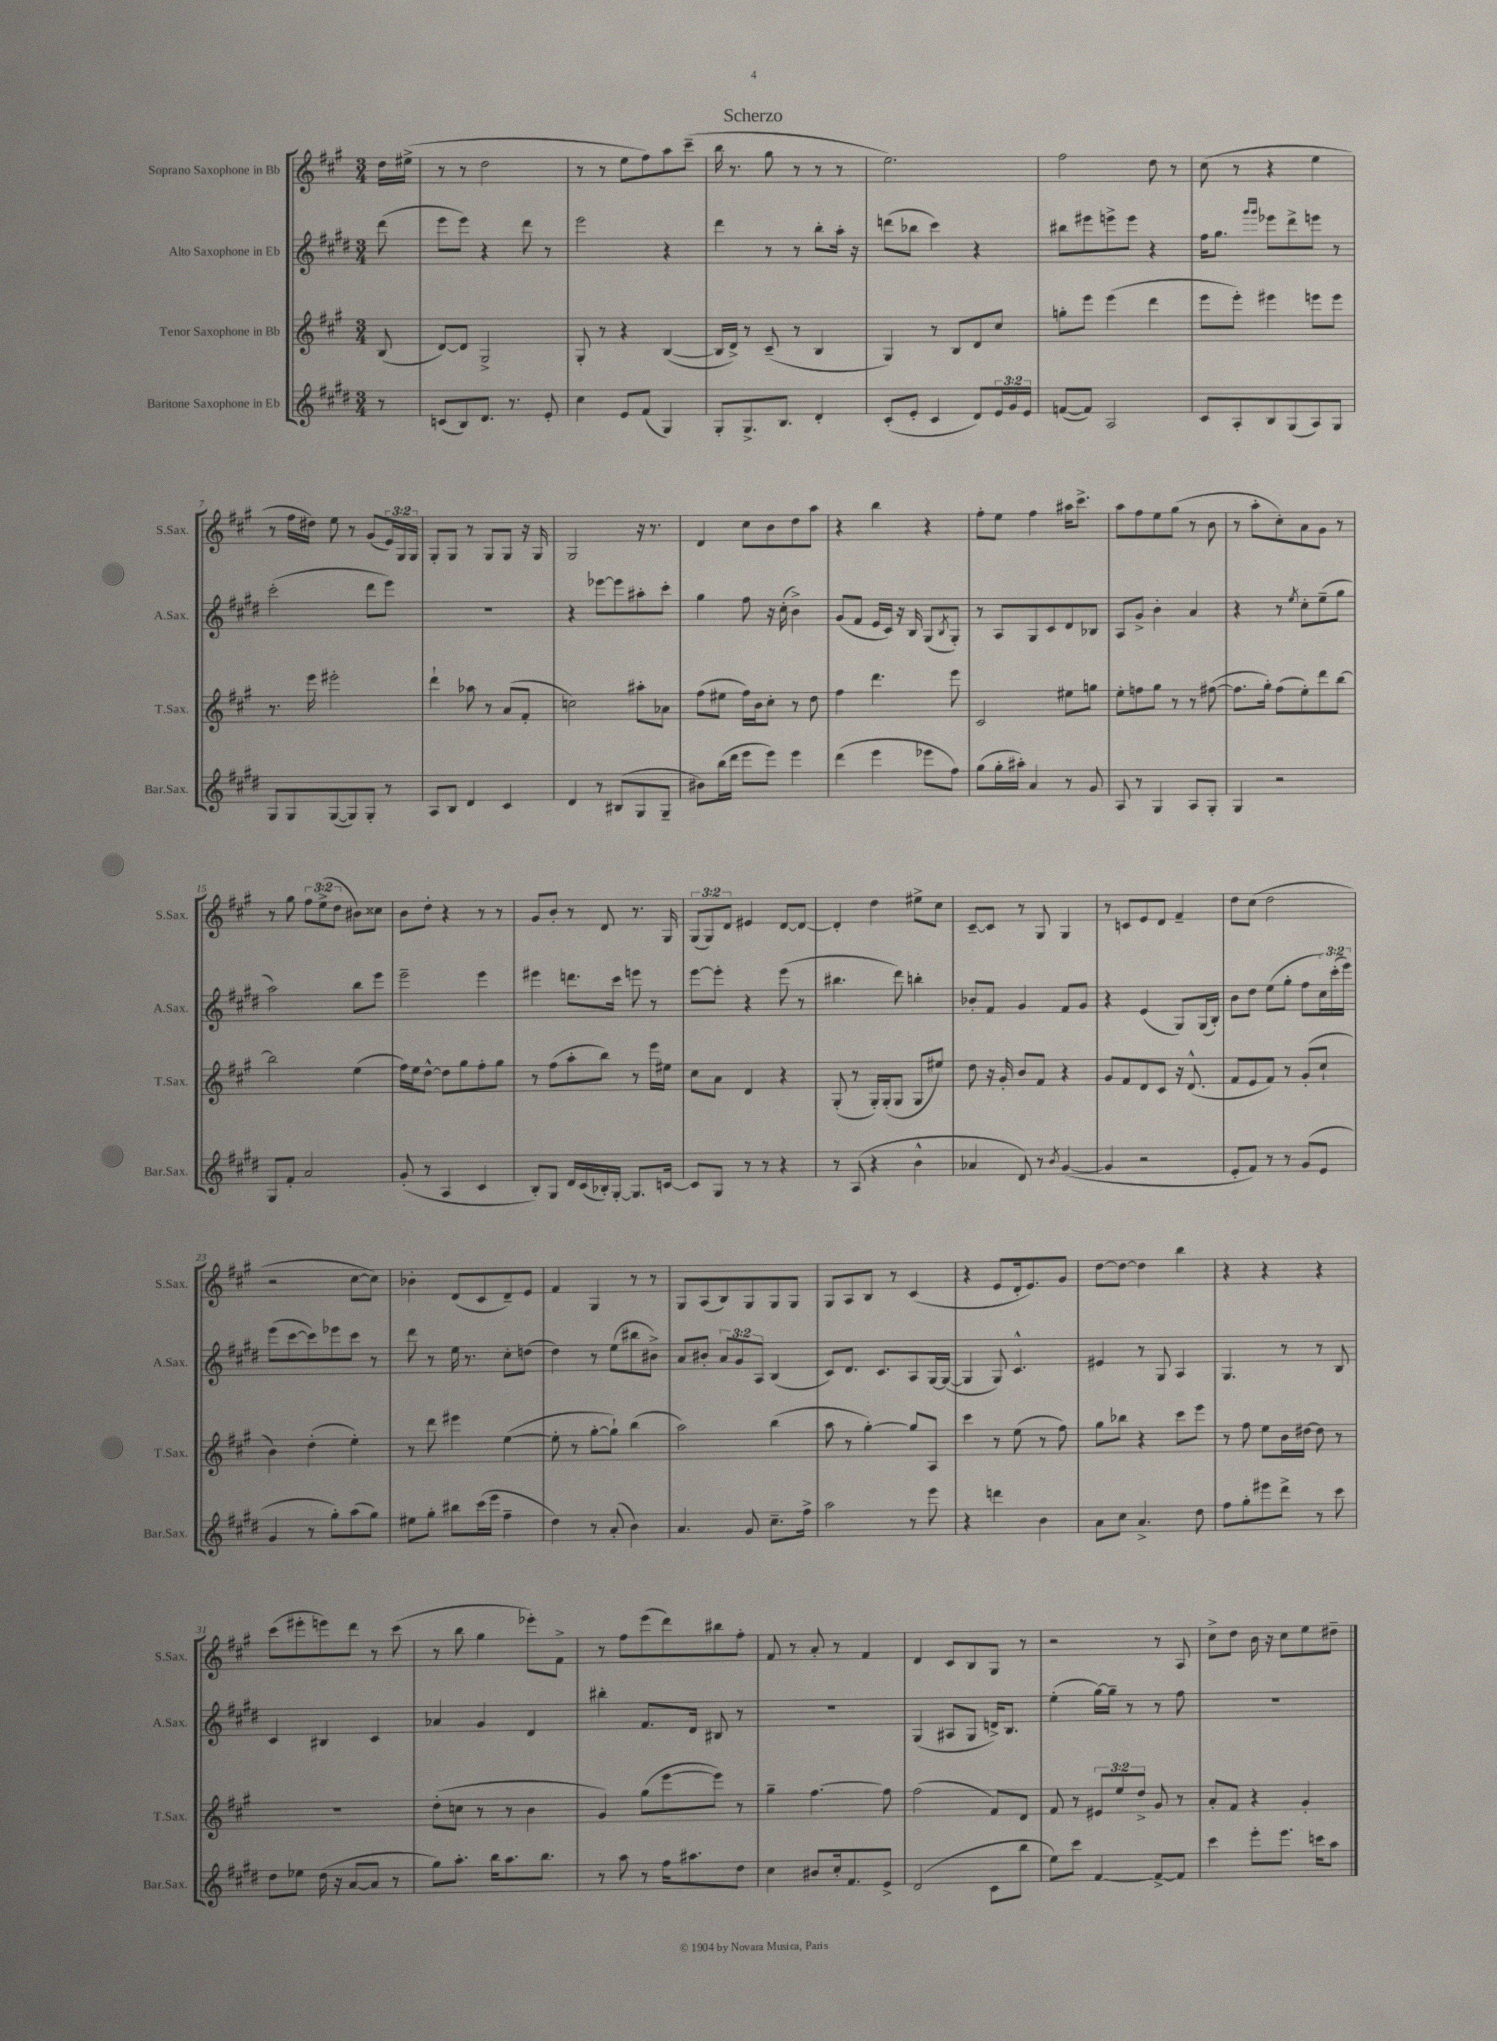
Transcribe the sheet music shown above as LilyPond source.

\header { title = "Scherzo" }
<<
\new StaffGroup <<
\new Staff = "s0" \with { instrumentName = "Soprano Saxophone in Bb" shortInstrumentName = "S.Sax." } {
    \clef treble \key a \major \numericTimeSignature \time 3/4 \override Staff.TupletNumber.text = #tuplet-number::calc-fraction-text \partial 8
    d''16 eis''16->( |
    r8 r8 d''2 |
    r8 r8 e''8 fis''8) a''8 cis'''8--( |
    b''16 r8. gis''8 r8 r8 r8 |
    e''2.) |
    fis''2 d''8 r8 |
    cis''8( r8 r4 e''4 |
    r8 fis''16 dis''16) e''8 r8 gis'8( \tuplet 3/2 { e'16) gis16 gis16 } |
    gis8-. gis8 r8 gis8 gis8 r16 gis16 |
    gis2 r16 r8. |
    d'4 cis''8 b'8 d''8 a''8 |
    r4 b''4 r4 |
    fis''8-. e''8 fis''4 ais''16 cis'''8.-> |
    a''8 fis''8 e''8 gis''8( r8 b'8 |
    r8 a''8-. cis''8-.) a'8 gis'8 r8 |
    r8 gis''8 \tuplet 3/2 { fis''8 e''8->( d''8 } bis'8) cisis''8 |
    b'8 d''8-. r4 r8 r8 |
    gis'8 b'8-. r8 d'8 r8. gis16 |
    \tuplet 3/2 { gis8( gis8) d'8 } eis'4 d'8~ d'8~ |
    d'4-. d''4 eis''8-> cis''8 |
    cis'8~-- cis'8 r8 gis8 gis4 |
    r8 c'8 e'8 d'8 fis'4-- |
    d''8 cis''8( d''2 |
    r2 cis''8~ cis''8) |
    bes'4-. d'8( cis'8 d'8--) e'8 |
    fis'4 gis4 r8 r8 |
    gis8 a8( b8) gis8 gis8 gis8 |
    gis8 a8 b8 r8 cis'4( |
    r4 e'8 d'16-. e'8.) gis'8 |
    d''8~ d''8~ d''4 b''4 |
    r4 r4 r4 |
    cis'''8( eis'''8-. e'''8) d'''8 r8 cis'''8( |
    r8 b''8 gis''4 ees'''8-.) fis'8-> |
    r8 fis''8 e'''8( d'''8) bis''8 fis''8-. |
    fis'8 r8 a'8-. r8 fis'4 |
    d'4 cis'8 b8 gis8 r8 |
    r2 r8 a8 |
    cis''8-> d''8 b'16 r16 cis''8 e''8 dis''8-- \bar "|." |
}
\new Staff = "s1" \with { instrumentName = "Alto Saxophone in Eb" shortInstrumentName = "A.Sax." } {
    \clef treble \key e \major \numericTimeSignature \time 3/4 \override Staff.TupletNumber.text = #tuplet-number::calc-fraction-text \partial 8
    dis'''8( |
    e'''8 e'''8) r4 dis'''8 r8 |
    e'''2 r4 |
    dis'''4 r8 r8 b''8-. a''16-. r16 |
    d'''8( bes''8 cis'''4) r4 |
    bis''8 eis'''8 e'''8-> e'''8 r4 |
    fis''16 gis''8. \grace { gis'''16 gis'''16 } ees'''8 dis'''8-> e'''8 r8 |
    cis'''2-.( dis'''8 e'''8) |
    R2. |
    r4 ees'''8~ ees'''8 ais''8-. cis'''8-. |
    gis''4 fis''8 r16 cis''16-.( b'4->) |
    gis'8( fis'8 e'16 cis'16) r16 b16 gis8( \acciaccatura { b8 } gis8-.) |
    r8 a8 gis8 cis'8 dis'8 bes8 |
    a8 gis'8-> b'4-. a'4 |
    r4 r8 \acciaccatura { e''8 } cis''8-. e''8--( gis''8 |
    a''2) b''8 e'''8 |
    e'''2-- e'''4 |
    eis'''4 d'''8. cis'''16 e'''8 r8 |
    e'''8~ e'''8-. r4 e'''8( r8 |
    bis''4. dis'''8) b''4-. |
    bes'8-. fis'8 gis'4 fis'8 gis'8 |
    r4 e'4( gis8) gis16( b16-.) |
    b'8 dis''8 e''8( gis''8-. fis''8 \tuplet 3/2 { cis''16) cis'''16-.( e'''16) } |
    e'''8( cis'''8~ cis'''8) ees'''8 cis'''8 r8 |
    dis'''8 r8 e''16 r8. cis''8-. d''8( |
    dis''4) r8 e''8( bis''8 bis'8->) |
    a'8 bis'8-. \tuplet 3/2 { a'8 gis'8 a8 } b4( |
    cis'8) dis'8. cis'8. a8 gis16~ gis16~( |
    gis4 gis8) cis'4.-^ |
    eis'4 r8 gis8 a4 |
    gis4. r8 r8 b8 |
    cis'4 bis4 cis'4 |
    aes'4 gis'4 dis'4 |
    bis''4-. fis'8. dis'16 bis8 r8 |
    R2. |
    gis4( ais8 gis8 d'16->) b8. |
    e''4-.( gis''16~) gis''16-- r8 r8 fis''8 |
    R2. \bar "|." |
}
\new Staff = "s2" \with { instrumentName = "Tenor Saxophone in Bb" shortInstrumentName = "T.Sax." } {
    \clef treble \key a \major \numericTimeSignature \time 3/4 \override Staff.TupletNumber.text = #tuplet-number::calc-fraction-text \partial 8
    b8( |
    d'8~) d'8 gis2-> |
    gis8-. r8 r4 b4~( |
    b16 d'16->) r8 cis'8--( r8 b4 |
    gis4) r8 b8 d'8 cis''8 |
    g''8-. e'''8 e'''4( d'''4 |
    e'''8 e'''8-.) eis'''4 e'''8 e'''8 |
    r8. e'''16 eis'''2-. |
    d'''4-! aes''8 r8 a'8( fis'8-. |
    c''2) ais''8-. aes'8 |
    fis''8( eis''8 fis''16) b'16 cis''8-. r8 d''8 |
    fis''4 d'''4. e'''8 |
    cis'2 eis''8 g''8 |
    e''8-. f''8 gis''8 r8 r8 fis''8~( |
    fis''8. gis''16-.) fis''8( e''8-.) d'''8 b''8~ |
    b''2 e''4( |
    fis''16) e''16 d''8~-^ d''8 gis''8 fis''8-. gis''8 |
    r8 fis''8( a''8-. b''8) r8 e'''16 eis''16 |
    cis''8 a'8 d'4 r4 |
    gis8-.( r8 gis16-.) gis16-.( gis8 gis8 eis''8) |
    d''8 r16 gis'16-. b'8 fis'8 r4 |
    gis'8 fis'8 d'8 cis'8 r16 d'8.-^( |
    fis'8 e'8 fis'8) r8 gis'8-.( cis''8-! |
    b'4) d''4-.( e''4-.) |
    r8 d'''8 eis'''4 e''4~( |
    e''8-. r8 gis''8~-. gis''8-!) b''4( |
    a''2) b''4( |
    a''8 r8 gis''4~-.) gis''8 a8 |
    cis'''4 r8 e''8( r8 fis''8) |
    gis''8 bes''8 r4 cis'''8 e'''8 |
    r8 fis''8 e''8 b'16 dis''16~ dis''8 r8 |
    R2. |
    d''8-.( c''8 r8 r8 b'4 |
    gis'4) gis''8( e'''8~ e'''8) r8 |
    gis''4-- fis''4.~ fis''8 |
    fis''2( fis'8) d'8 |
    fis'8 r8 \tuplet 3/2 { eis'8 e''8 d''8-> } gis'8 r8 |
    a'8-. fis'8 r4 gis'4-. \bar "|." |
}
\new Staff = "s3" \with { instrumentName = "Baritone Saxophone in Eb" shortInstrumentName = "Bar.Sax." } {
    \clef treble \key e \major \numericTimeSignature \time 3/4 \override Staff.TupletNumber.text = #tuplet-number::calc-fraction-text \partial 8
    r8 |
    c'8( b8) dis'8. r8. e'8-. |
    cis''4 e'8 fis'8( gis4) |
    gis8-. gis8.-> b8. dis'4-. |
    cis'8-.( e'8-. cis'4 dis'8) \tuplet 3/2 { e'16 gis'16 e'16 } |
    f'8~( f'8) a2 |
    cis'8 a8-. b8 gis8( a8) gis8 |
    gis8 gis8 gis8~( gis8) gis8-. r8 |
    a8 b8 dis'4 cis'4 |
    dis'4 r8 bis8( gis8 gis8-- |
    bis'8) b''16( dis'''16 e'''8 e'''8) e'''4 |
    dis'''4( e'''4 ees'''8 fis''8) |
    gis''8( gis''16-. ais''16-.) a'4 r8 gis'8 |
    a8 r8 gis4 a8 gis8-. |
    gis4 r2 |
    gis8 fis'8-. a'2 |
    gis'8-.( r8 a4 cis'4 |
    b8-.) gis8 dis'16 cis'16( bes16-.) gis16~-. gis8. c'16~ |
    c'8 gis8 r8 r8 r4 |
    r8 a8( r4 b'4-^ |
    aes'4 dis'8) r8 \acciaccatura { b'8 } gis'4~( |
    gis'4 r2 |
    e'8-. fis'8) r8 r8 gis'8( e'8 |
    gis'4 r8 gis''8-.) a''8( gis''8) |
    eis''8 gis''8-. bis''8 cis'''16( e'''16 fis''4-- |
    dis''4) r8 a'8-.( b'4) |
    a'4. gis'8 cis''8.-- fis''16-> |
    a''2 r8 e'''8 |
    r4 d'''4 b'4 |
    a'8 cis''8 a'4.-> dis''8 |
    fis''8 gis''8-. eis'''8 dis'''8-> r8 cis'''8 |
    dis''8 ees''8 dis''16( r16 a'8~ a'8 r8 |
    gis''8) a''8.-. b''16 a''8. b''8. |
    r8 a''8 r8 fis''16 ais''8. dis''8 |
    cis''4 bis'8 cis''16-. fis'8. e'8-> |
    dis'2( cis'8 b''8 |
    e''8) cis'''8 fis'4~ fis'8~-> fis'8 |
    cis'''4 e'''8-. e'''8. c'''16 a''8 \bar "|." |
}
>>
>>
